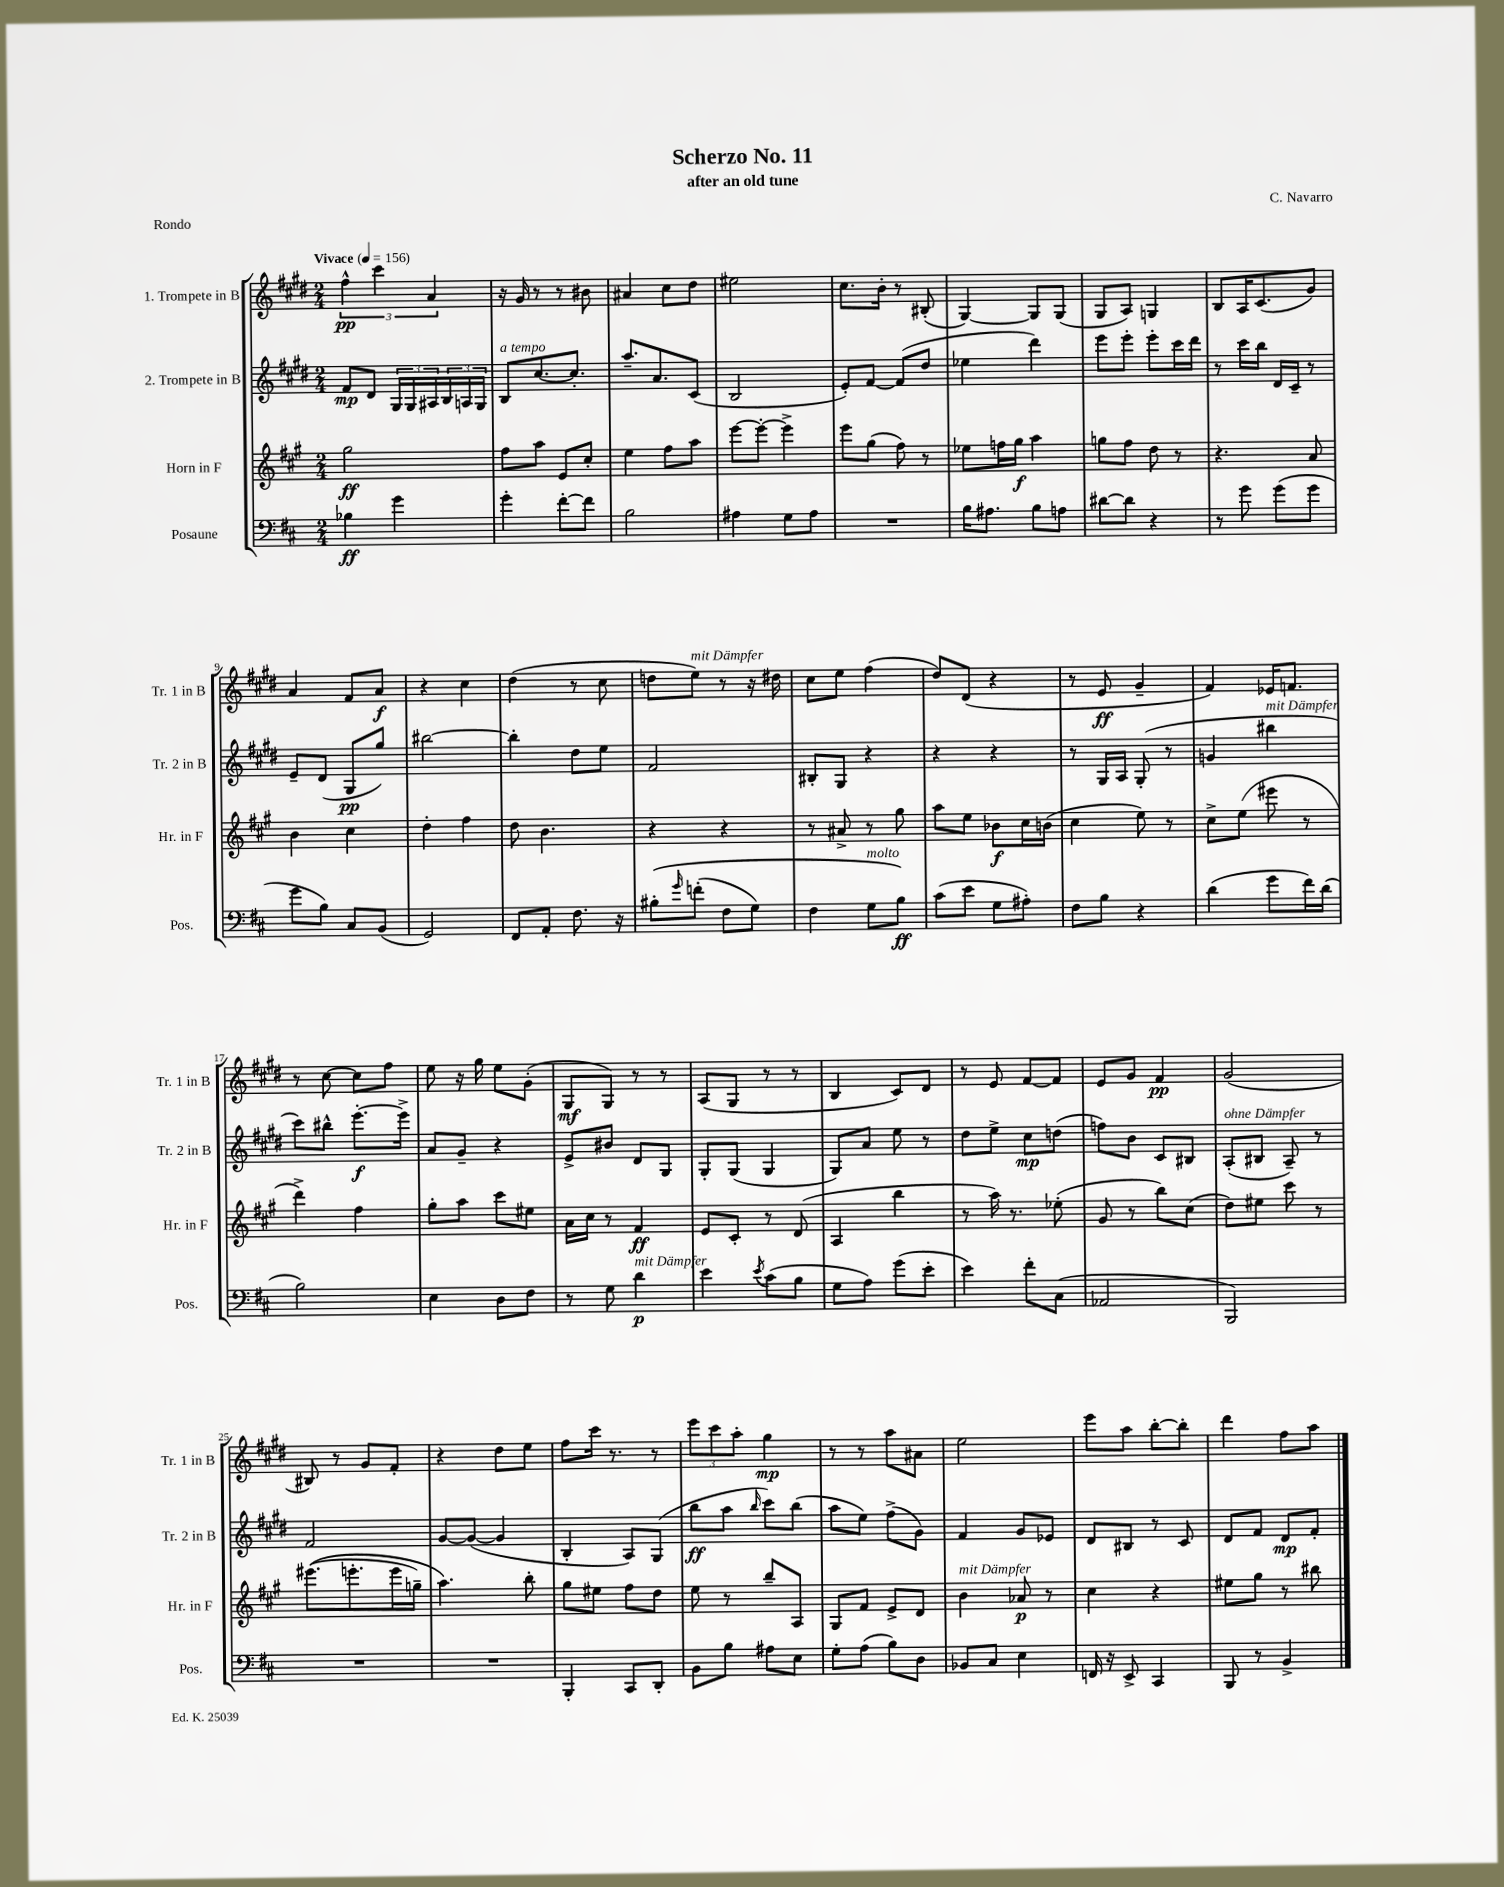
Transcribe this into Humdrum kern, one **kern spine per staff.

**kern	**kern	**kern	**kern
*staff4	*staff3	*staff2	*staff1
*clefF4	*clefG2	*clefG2	*clefG2
*k[f#c#]	*k[f#c#g#]	*k[f#c#g#d#]	*k[f#c#g#d#]
*M2/4	*M2/4	*M2/4	*M2/4
*MM156	*MM156	*MM156	*MM156
4B-	2gg#	8f#	6ff#^^
.	.	8d#	.
.	.	.	6ccc#
4g	.	24G#	.
.	.	24G#	.
.	.	24A#	6a
.	.	24B	.
.	.	24A	.
.	.	24G#	.
=	=	=	=
4g'	8ff#	8B	16r
.	.	.	16g#
.	8aa	[8.cc#	8r
[8f#'	8e	.	8r
.	.	8.cc#']	.
8f#]	8cc#'	.	8b#
=	=	=	=
2B	4ee	8.aa~	4a#
.	.	8.a	.
.	8ff#	.	8cc#
.	8aa	(8c#	8dd#
=	=	=	=
4A#	[8eee	2B	2ee#
.	8eee'_	.	.
8G	4eee^]	.	.
8A#	.	.	.
=	=	=	=
2r	8eee	8e')	8.cc#
.	(8gg#	[8f#	.
.	.	.	16b'
.	8ff#)	(8f#]	8r
.	8r	8dd#	(8B#'
=	=	=	=
16B	8ee-	4ee-	[4G#)
8.A#	.	.	.
.	16ff	.	.
.	16gg#	.	.
8B	4aa	4ddd#)	8G#]
8A	.	.	(8G#
=	=	=	=
[8d#	8gg	8eee	8G#
8d#]	8ff#	8eee'	8A)
4r	8dd	8eee'	4G
.	8r	16ccc#	.
.	.	16ddd#	.
=	=	=	=
8r	4.r	8r	8B
8g	.	16ccc#	16A
.	.	16bb	(8.c#
(8g	.	16d#	.
.	.	16c#~	.
8g	8a	8r	8g#)
=	=	=	=
8g	4b	8e~	4a
8B)	.	(8d#	.
8C#	4cc#	8G#	8f#
(8BB	.	8gg#)	8a
=	=	=	=
2GG)	4dd'	[2bb#	4r
.	4ff#	.	4cc#
=	=	=	=
8FF#	8dd	4bb#']	(4dd#
8AA'	4.b	.	.
8.F#	.	8dd#	8r
.	.	8ee	8cc#
16r	.	.	.
=	=	=	=
&(8B#'	4r	2f#	8dd
16qqg	.	.	.
(8f'	.	.	8ee)
8F#	4r	.	8r
8G)	.	.	16r
.	.	.	16dd#
=	=	=	=
4F#	8r	8B#'	8cc#
.	8a#^	8G#	8ee
8G	8r	4r	(4ff#
8B&)	8gg#	.	.
=	=	=	=
(8c#	8aa	4r	8dd#)
8e	8ee	.	(8d#
8G	8b-	4r	4r
8A#')	16cc#	.	.
.	(16b	.	.
=	=	=	=
8F#	4cc#	8r	8r
8B	.	16G#	8e
.	.	16A	.
4r	8ee)	(8G#'	4g#~
.	8r	8r	.
=	=	=	=
(4d	8cc#^	4g	4f#)
.	(8ee	.	.
8g	8eee#	4bb#	16e-
.	.	.	8.f
16f#)	8r	.	.
(16d	.	.	.
=	=	=	=
2B)	4ddd^)	8ccc#)	8r
.	.	8bb#^^	[8cc#
.	4ff#	[8.eee'	8cc#]
.	.	.	8ff#
.	.	16eee^]	.
=	=	=	=
4E	8gg#'	8a	8ee
.	8aa	8g#~	16r
.	.	.	16gg#
8D	8ccc#	4r	8ee
8F#	8ee#	.	(8g#'
=	=	=	=
8r	16a	8e^	8G#
.	16cc#	.	.
8G	8r	8b#	8G#)
4d	4f#	8d#	8r
.	.	8G#	8r
=	=	=	=
4e	8e	8G#'	(8A
.	8c#'	(8G#	8G#
8qe	.	.	.
(8c#	8r	4G#	8r
8B	(8d	.	8r
=	=	=	=
8G	4A	8G#)	4B
8A)	.	8a	.
(8g	4bb	8ee	8c#)
8e'	.	8r	8d#
=	=	=	=
4e)	8r	8dd#	8r
.	16aa)	8ee^	8e
.	8.r	.	.
8f#'	.	8cc#	[8f#
(8C#	(8ee-'	(8dd	8f#]
=	=	=	=
2AA-	8g#	8ff)	8e
.	8r	8b	8g#
.	8bb)	8c#	4f#
.	(8cc#	8B#	.
=	=	=	=
2BBB)	8dd)	(8A'	(2g#
.	8ee#	8B#	.
.	8ccc#	8A~)	.
.	8r	8r	.
=	=	=	=
2r	&((8.eee#	2f#	8B#)
.	.	.	8r
.	8.eee'	.	.
.	.	.	8g#
.	16eee	.	8f#'
.	16gg~)	.	.
=	=	=	=
2r	4.aa&)	[8g#	4r
.	.	(8g#_	.
.	.	4g#]	8dd#
.	8bb'	.	8ee
=	=	=	=
4BBB'	8gg#	4B'	8ff#
.	8ee#	.	16ccc#
.	.	.	8.r
8CC#	8ff#	8A)	.
8DD'	8dd	(8G#	8r
=	=	=	=
8BB	8ee	8bb	12eee
.	.	.	12ccc#
8B	8r	8aa	.
.	.	.	12aa'
.	.	16qqbb	.
8A#	8bb~	8ccc#)	4gg#
8E	8A	(8bb	.
=	=	=	=
8G'	8G#	8aa	8r
(8A	8f#	8ee)	8r
8B)	8e^	(8ff#^	8aa
8D	8d	8g#)	8a#
=	=	=	=
8BB-	4b	4f#	2ee
8C#	.	.	.
4E	8a-	8g#	.
.	8r	8e-	.
=	=	=	=
16FF	4cc#	8d#	8eee
16r	.	.	.
8EE^	.	8B#	8aa
4CC#	4r	8r	[8bb'
.	.	8c#	8bb']
=	=	=	=
8BBB	8ee#	8d#	4ddd#
8r	8gg#	8f#	.
4BB^	8r	8d#	8ff#
.	8bb#	8f#'	8aa
==	==	==	==
*-	*-	*-	*-
